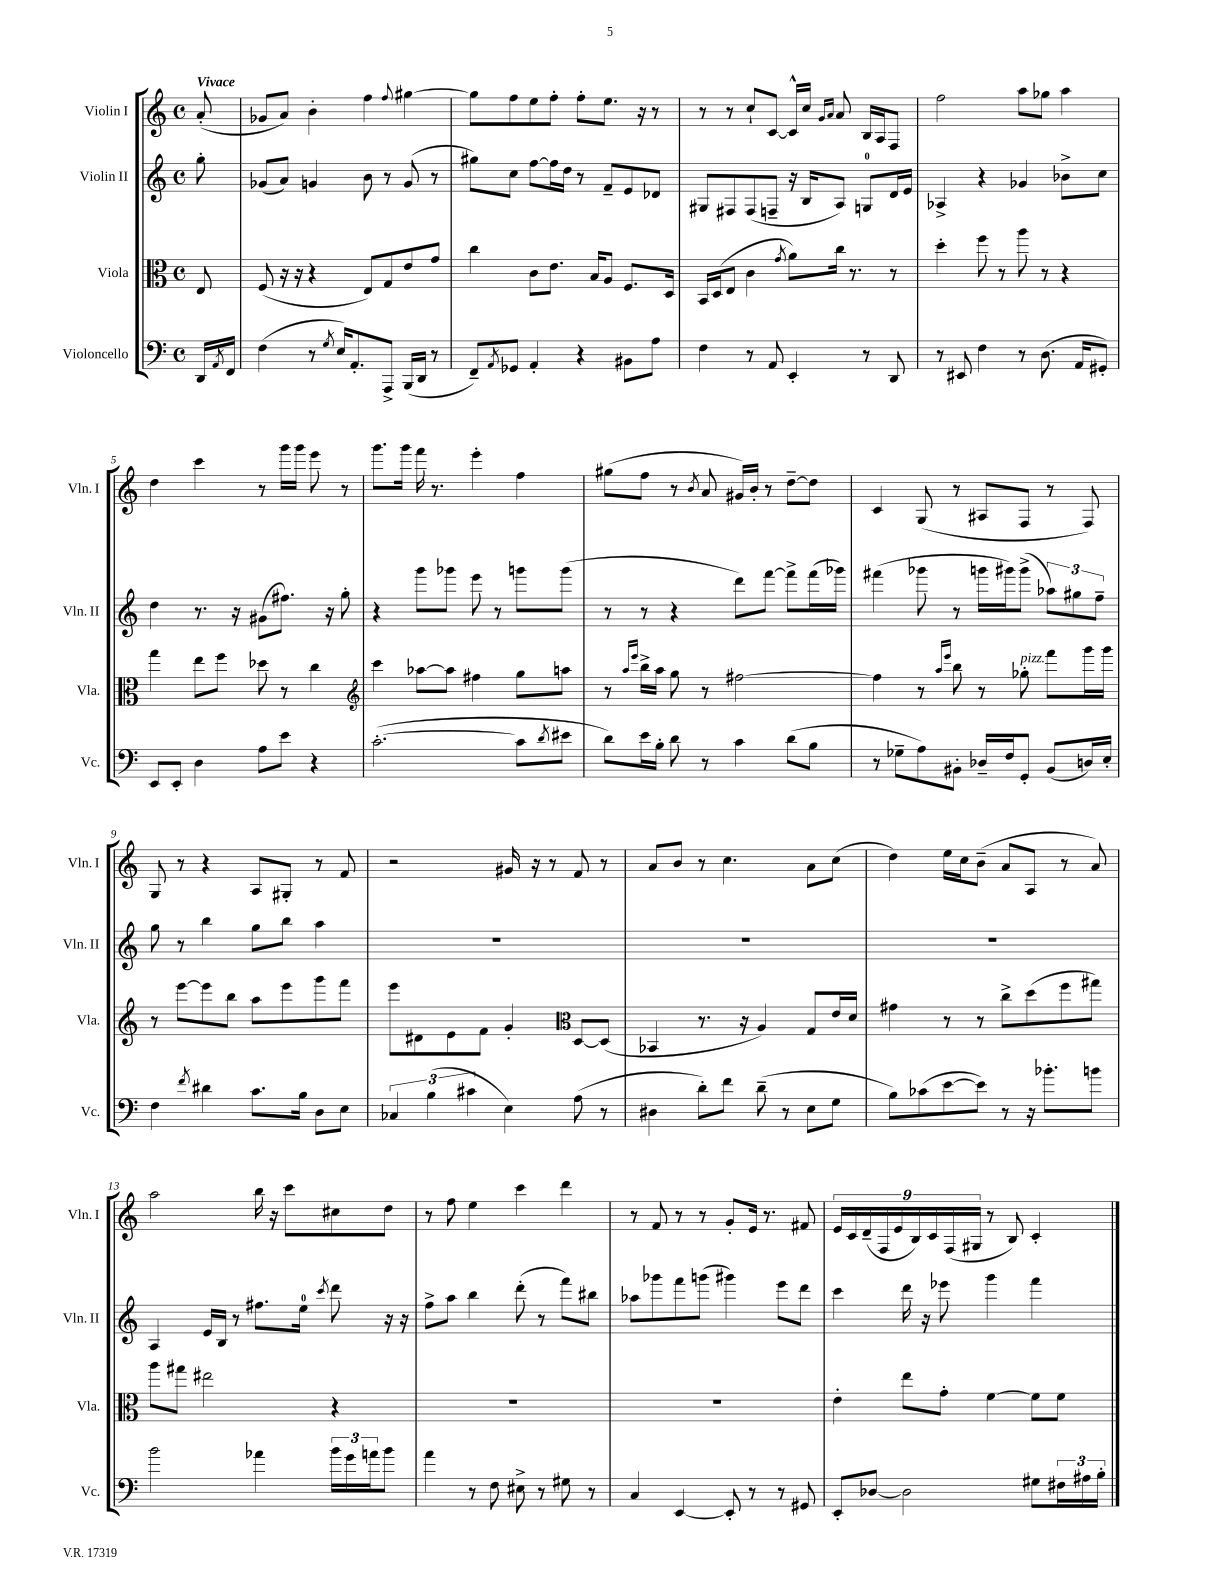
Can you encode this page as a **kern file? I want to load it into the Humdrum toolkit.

**kern	**kern	**kern	**kern
*part4	*part3	*part2	*part1
*staff4	*staff3	*staff2	*staff1
*I"Violoncello	*I"Viola	*I"Violin II	*I"Violin I
*I'Vc.	*I'Vla.	*I'Vln. II	*I'Vln. I
*clefF4	*clefC3	*clefG2	*clefG2
*k[]	*k[]	*k[]	*k[]
*M4/4	*M4/4	*M4/4	*M4/4
*met(c)	*met(c)	*met(c)	*met(c)
=	=	=	=
!	!	!	!LO:TX:a:B:t=Vivace
16DD/LL	8E/	8gg'\	(8a'/
8qAA/	.	.	.
16FF/JJ	.	.	.
=1	=1	=1	=1
(4F\	(8F/	(8g-X/L	8g-X/L
.	16r	8a/J)	8a/J)
.	16r	.	.
8r	4r	4gn/	4b'\
8qG/	.	.	.
16E/KL)	.	.	.
8.AA'/	.	.	.
.	8E/L)	8b\	4ff\
8AAA^/J	8G/	8r	.
.	.	.	8qqff/
(16BBB/LL	8e/	(8g/	[4gg#X\
16DD/JJ	.	.	.
8r	8g/J	8r	.
=2	=2	=2	=2
8FF~/L)	4cc\	8gg#X\L)	8gg#\L]
8qAA/	.	.	.
8GG-X/J	.	8cc\J	8ff\
4AA'/	8c\L	[8ff\L	8ee\
.	8.e\J	16ff\L]	8ff'\J
.	.	16dd\JJ	.
4r	.	8r	8ff'\L
.	16B/KL	.	.
.	8A/J	8f~/L	8.ee\J
8BB#X\L	8.F/L	8e/	.
.	.	.	16r
8A\J	.	8d-X/J	8r
.	16D/Jk	.	.
=3	=3	=3	=3
4F\	16BB/LL	8G#X/L	8r
.	(16D/J	.	.
.	8E/J	8F#X/	8r
8r	4c\	(8F#/	8cc`/L
8AA/	.	8Fn~/J	[8c/J
.	8qg/	.	.
4EE'/	8a\L)	16r	16c^^/LL]
.	.	16B/KL	16cc/JJ
.	.	.	16qqg/LL
.	.	.	16qqa/JJ
.	16cc\Jk	8A/J)	8a/
.	8.r	.	.
8r	.	8Gn/L	16B/LL
.	.	.	16A/J
8DD/	8r	16d/L	8F/J
.	.	16e/JJ	.
=4	=4	=4	=4
8r	4dd'\	4A-X^/	2ff\
8EE#X/	.	.	.
4F\	8ff\	4r	.
.	8r	.	.
8r	8aa\	4g-X/	8aa\L
(8.D\	8r	.	8gg-X\J
.	4r	8b-X^\L	4aa\
16AA/KL	.	.	.
8GG#X'/J)	.	8cc\J	.
!!LO:LB:g=z
=5	=5	=5	=5
8EE/L	4gg\	4dd\	4dd\
8EE'/J	.	.	.
4D\	8ee\L	8.r	4ccc\
.	8ff\J	.	.
.	.	16r	.
8A\L	8dd-X\	(8g#X\L	8r
8e\J	8r	8.ff#X\J)	16ggg\LL
.	.	.	16ggg\JJ
4r	4cc\	.	8eee\
.	.	16r	.
.	.	8gg'\	8r
=6	=6	=6	=6
*	*clefG2	*	*
([2.c'\	4ccc\	4r	8.ggg\L
.	.	.	16ggg\Jk
.	[8aa-X\L	8ggg\L	16fff\
.	.	.	8.r
.	8aa-\J]	8ggg-X\J	.
.	4ff#X\	8eee\	4eee'\
.	.	8r	.
8c\L]	8gg\L	8gggn\L	4ff\
8qd/	.	.	.
8e#X\J	8aan\J	(8ggg\J	.
=7	=7	=7	=7
8d\L)	8r	8r	(8gg#X\L
.	16qqaa/LL	.	.
.	16qqeee/JJ	.	.
16e\L	16bb^\LL	8r	8ff\J
16B'\JJ	16aa\JJ	.	.
8d\	8gg\	4r	8r
.	.	.	8qb/
8r	8r	.	8a/
4c\	[2ff#X\	8ddd\L)	16g#X/LL)
.	.	.	16b'/JJ
.	.	[8fff\J	8r
(8d\L	.	8fff^\L]	[8dd~\L
8B\J	.	(16fff\L	8dd\J]
.	.	16ggg-X\JJ)	.
=8	=8	=8	=8
8r	4ff#\]	(4fff#X\	4c/
8G-X~\L	.	.	.
8A\)	8r	8ggg-X\	(8G/
.	16qqaa/LL	.	.
.	16qqeee/JJ	.	.
8BB#X'\J	8bb\	8r	8r
16D-X~/LL	8r	16gggn\LL	8A#X/L
16F/J	.	16ggg#X\J)	.
!	!LO:TX:a:i:t=pizz.	!	!
8GG'/J	8gg-X'\	(8ggg#^\J	8F/J
(8BB#/L	8fff\L	12aa-X\L)	8r
.	.	12gg#X\	.
16Dn/L)	16ggg\L	.	8F/)
.	.	12ff~\J	.
16E'/JJ	16ggg\JJ	.	.
!!LO:LB:g=z
=9	=9	=9	=9
4F\	8r	8gg\	8G/
.	[8eee\L	8r	8r
8qf/	.	.	.
4d#X\	8eee\]	4bb\	4r
.	8bb\J	.	.
8.c\L	8aa\L	8gg\L	8A/L
.	8eee\	8bb\J	8G#X'/J
16B\Jk	.	.	.
8D\L	8ggg\	4aa\	8r
8E\J	8fff\J	.	8f/
=10	=10	=10	=10
6C-X/	8eee\L	1r	2r
.	8d#X\	.	.
(6B\	.	.	.
.	8e\	.	.
6c#X\	.	.	.
.	8f\J	.	.
4E\)	4g'/	.	16g#X/
.	.	.	16r
.	.	.	8r
*	*clefC3	*	*
(8A\	[8D/L	.	8f/
8r	(8D/J]	.	8r
=11	=11	=11	=11
4D#X\	4BB-X/	1r	8a/L
.	.	.	8b/J
8d'\L)	8.r	.	8r
8f\J	.	.	4.cc\
.	16r	.	.
(8d~\	4A/)	.	.
8r	.	.	.
8E\L	8G/L	.	8a\L
8G\J	16e/L	.	(8cc\J
.	16d/JJ	.	.
=12	=12	=12	=12
8B\L)	4g#X\	1r	4dd\)
(8c-X\	.	.	.
[8e\	8r	.	16ee\LL
.	.	.	16cc\J
8e\J])	8r	.	(8b~\J
8r	8cc^\L	.	8a/L
16r	(8dd\	.	8A/J
8.b-X'\L	.	.	.
.	8ff\	.	8r
8bn\J	8gg#X\J)	.	8a/)
!!LO:LB:g=z
=13	=13	=13	=13
2b\	8aa\L	4A/	2aa\
.	8gg#X\J	.	.
.	2ee#X\	16e/LL	.
.	.	16B/JJ	.
.	.	8r	.
4a-X\	.	8.ff#X\L	16bb\
.	.	.	16r
.	.	.	8ccc\L
.	.	16ee\Jk	.
.	.	8qccc/	.
24b\LL	4r	8ddd\	8cc#X\
24g\	.	.	.
24an\J	.	.	.
8b\J	.	16r	8dd\J
.	.	16r	.
=14	=14	=14	=14
4a\	1r	8ff^\L	8r
.	.	8aa\J	8ff\
8r	.	4bb\	4ee\
8F\	.	.	.
8E#X^\	.	(8ddd'\	4ccc\
8r	.	8r	.
8G#X\	.	8fff\L)	4ddd\
8r	.	8bb#X\J	.
=15	=15	=15	=15
4C/	1r	8aa-X\L	8r
.	.	8ggg-X\	8f/
[4EE/	.	8fff\	8r
.	.	(8gggn\J	8r
8EE'/]	.	4ggg#X\)	8g'/L
8r	.	.	16e/Jk
.	.	.	8.r
8r	.	8eee\L	.
8GG#X/	.	8ddd\J	8f#X/
=16	=16	=16	=16
8EE'/L	4e'\	4ccc\	18e/LL
.	.	.	18c/
.	.	.	(18d~/
[8D-X/J	.	.	.
.	.	.	18F/
.	.	.	18e/
2D-\]	8ee\L	16ddd\	.
.	.	.	18B/)
.	.	16r	.
.	.	.	18c/
.	8g'\J	8eee-X\	.
.	.	.	(18F/
.	.	.	18G#X/JJ
.	[4f\	4ggg\	8r
.	.	.	8B/)
8G#X\L	8f\L]	4fff\	4c'/
24F#X\L	8f\J	.	.
24A#X\	.	.	.
24B'\JJ	.	.	.
==	==	==	==
*-	*-	*-	*-
